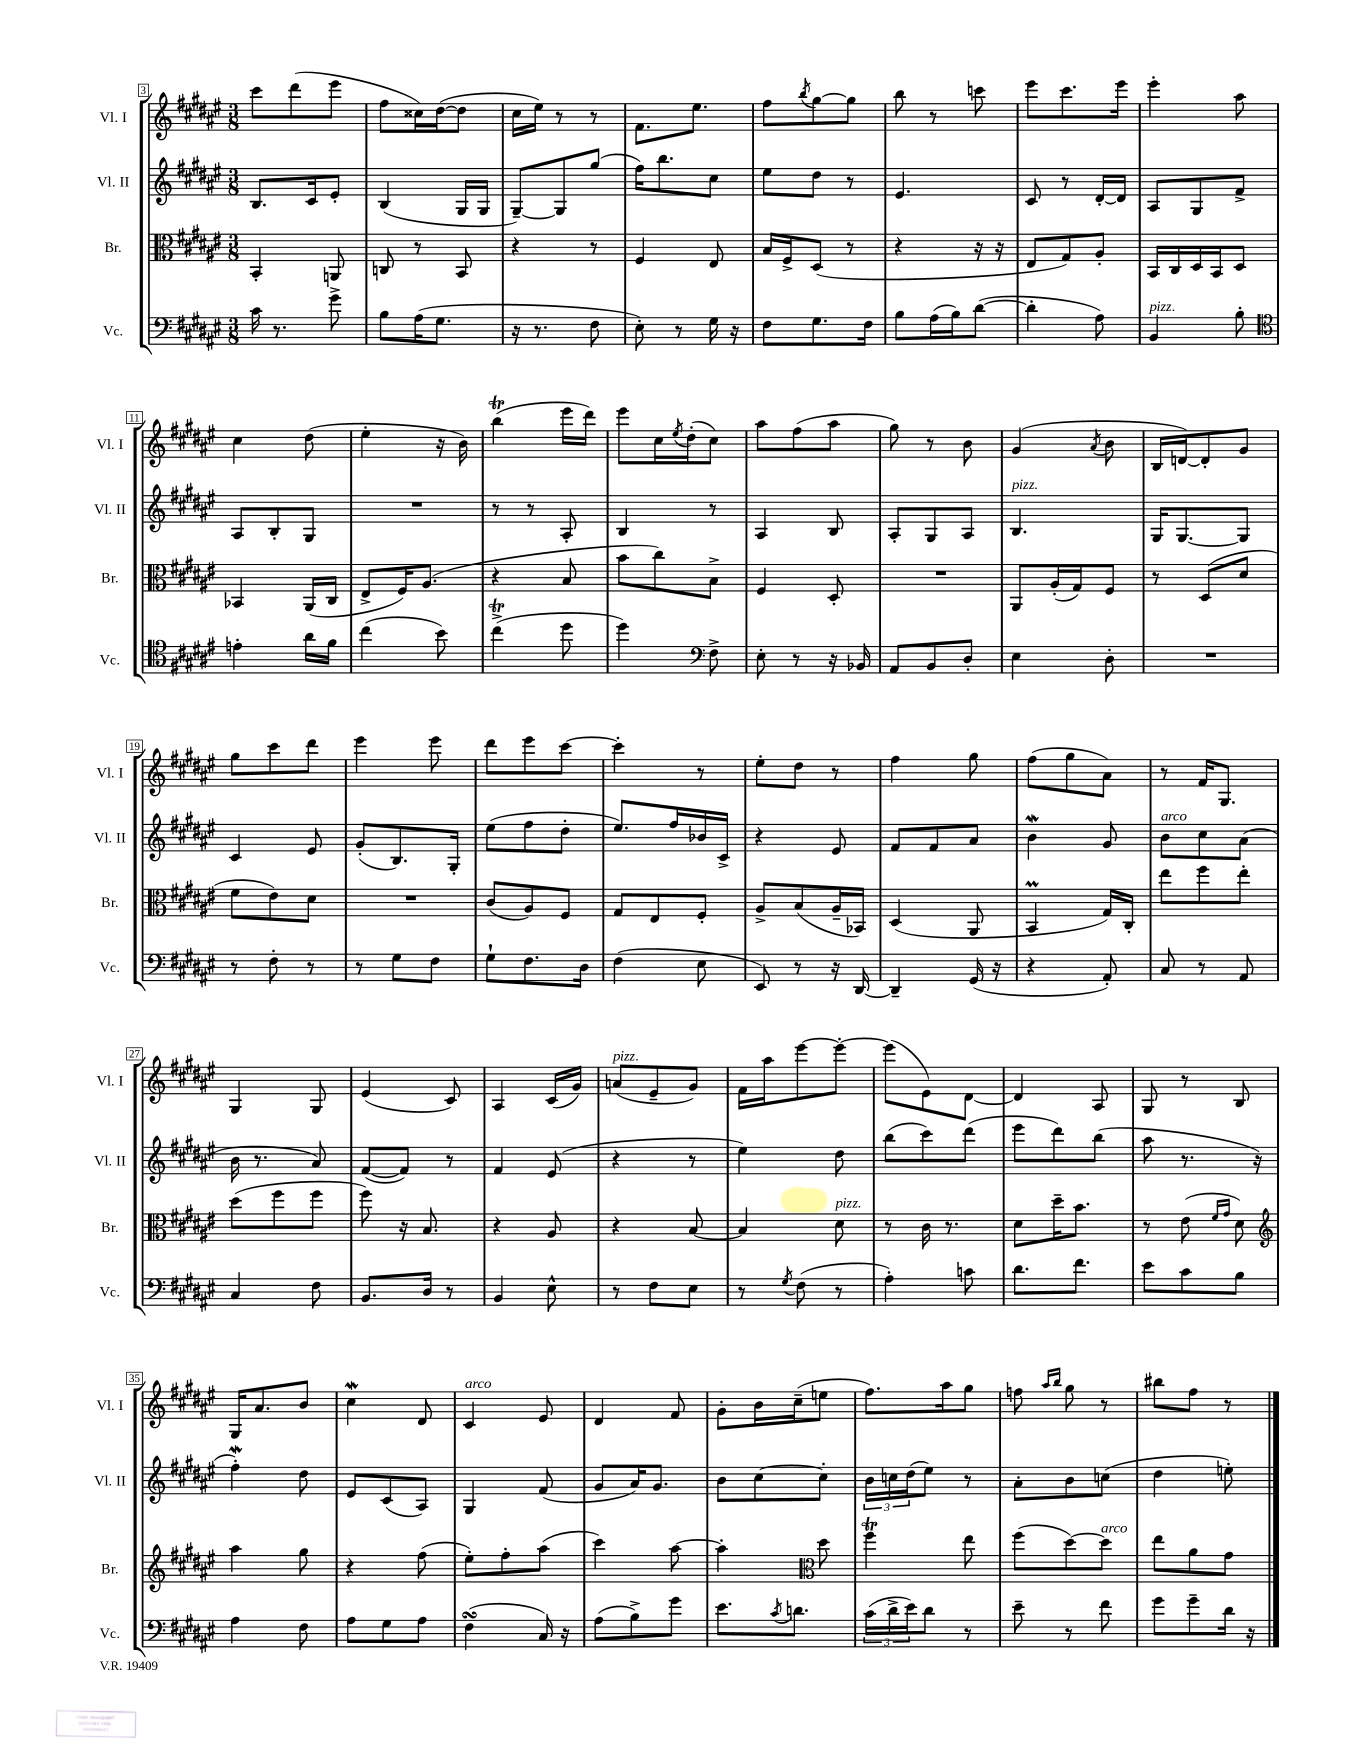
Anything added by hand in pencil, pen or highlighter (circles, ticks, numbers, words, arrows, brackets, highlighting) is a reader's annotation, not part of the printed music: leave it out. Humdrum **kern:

**kern	**kern	**kern	**kern
*staff4	*staff3	*staff2	*staff1
*clefF4	*clefC3	*clefG2	*clefG2
*k[f#c#g#d#a#e#]	*k[f#c#g#d#a#e#]	*k[f#c#g#d#a#e#]	*k[f#c#g#d#a#e#]
*M3/8	*M3/8	*M3/8	*M3/8
16c#	4BB'	8.B	8ccc#
8.r	.	.	.
.	.	.	(8ddd#
.	.	16c#	.
8g#^	8AA	8e#'	8eee#
=	=	=	=
8B	8C	(4B	8ff#
(16A#	8r	.	16cc##)
8.G#	.	.	([16dd#
.	8BB	16G#	8dd#]
.	.	16G#	.
=	=	=	=
16r	4r	[8G#~)	16cc#
8.r	.	.	16ee#)
.	.	8G#]	8r
8F#	8r	(8gg#	8r
=	=	=	=
8E#')	4F#	16ff#)	8.f#
.	.	8.bb	.
8r	.	.	.
.	.	.	8.ee#
16G#	8E#	8cc#	.
16r	.	.	.
=	=	=	=
8F#	16B	8ee#	8ff#
.	16F#^	.	.
.	.	.	8qbb
8.G#	(8D#	8dd#	[8gg#
.	8r	8r	8gg#]
16F#	.	.	.
=	=	=	=
8B	4r	4.e#	8bb
(16A#	.	.	8r
16B)	.	.	.
([8d#	16r	.	8ccc
.	16r	.	.
=	=	=	=
4d#']	8E#	8c#	8eee#
.	8G#)	8r	8.ccc#
8A#)	8A#'	[16d#'	.
.	.	16d#]	16eee#
=	=	=	=
4BB	16BB	8A#	4eee#'
.	16C#	.	.
.	16D#	8G#	.
.	16BB	.	.
8B'	8D#	8f#^	8aa#
=	=	=	=
*clefC4	*	*	*
4e'	4BB-	8A#	4cc#
.	.	8B'	.
16a#	(16AA#	8G#	(8dd#
16f#	16C#	.	.
=	=	=	=
(4cc#	8E#^	4.r	4ee#'
.	16F#)	.	.
.	(8.A#	.	.
8b)	.	.	16r
.	.	.	16b)
=	=	=	=
(4cc#^	4r	8r	(4bb
.	.	8r	.
8dd#	8B	8A#'	16eee#
.	.	.	16ddd#)
=	=	=	=
4dd#)	8b	4B	8eee#
.	8cc#)	.	16cc#
.	.	.	8qee#
.	.	.	(16dd#'
*clefF4	*	*	*
8F#^	8B^	8r	8cc#)
=	=	=	=
8E#'	4F#	4A#	8aa#
8r	.	.	(8ff#
16r	8D#'	8B	8aa#
16BB-	.	.	.
=	=	=	=
8AA#	4.r	8A#'	8gg#)
8BB	.	8G#	8r
8D#'	.	8A#	8b
=	=	=	=
4E#	8AA#	4.B	(4g#
.	(16A#'	.	.
.	16G#)	.	.
.	.	.	8qa#
8D#'	8F#	.	8b
=	=	=	=
4.r	8r	16G#	16B
.	.	[8.G#	[16d)
.	(8D#	.	8d']
.	8d#	8G#]	8g#
=	=	=	=
8r	8f#	4c#	8gg#
8F#'	8e#)	.	8ccc#
8r	8d#	8e#	8ddd#
=	=	=	=
8r	4.r	(8g#'	4eee#
8G#	.	8.B)	.
8F#	.	.	8eee#
.	.	16G#'	.
=	=	=	=
8G#`	(8c#	(8ee#	8ddd#
8.F#	8A#)	8ff#	8eee#
.	8F#	8dd#'	[8ccc#
16D#	.	.	.
=	=	=	=
(4F#	8G#	8.ee#)	4ccc#']
.	8E#	.	.
.	.	16ff#	.
8E#	8F#'	16b-	8r
.	.	16c#^	.
=	=	=	=
8EE#)	8A#^	4r	8ee#'
8r	(8B	.	8dd#
16r	16A#~	8e#	8r
[16DD#	16BB-)	.	.
=	=	=	=
4DD#~]	(4D#	8f#	4ff#
.	.	8f#	.
(16GG#	8AA#	8a#	8gg#
16r	.	.	.
=	=	=	=
4r	4BB	4b	(8ff#
.	.	.	8gg#
8AA#')	16G#)	8g#	8a#)
.	16C#'	.	.
=	=	=	=
8C#	8ee#	8b	8r
8r	8ff#	8cc#	16f#
.	.	.	8.G#
8AA#	8ee#'	(8a#	.
=	=	=	=
4C#	(8dd#	16b	4G#
.	.	8.r	.
.	8ff#	.	.
8F#	8ff#	8a#)	8G#
=	=	=	=
8.BB	8ff#)	([8f#	(4e#
.	16r	8f#])	.
16D#	8.B	.	.
8r	.	8r	8c#)
=	=	=	=
4BB	4r	4f#	4A#
8E#^^	8A#	(8e#	(16c#
.	.	.	16g#)
=	=	=	=
8r	4r	4r	(8a
8F#	.	.	8e#~
8E#	[8B	8r	8g#)
=	=	=	=
8r	4B]	4ee#)	16f#
.	.	.	16aa#
8qG#	.	.	.
(8F#	.	.	[8eee#
8r	8d#	8dd#	8eee#'_
=	=	=	=
4A#')	8r	(8bb	(8eee#]
.	16c#	8ccc#)	8e#)
.	8.r	.	.
8c	.	(8ddd#	[8d#
=	=	=	=
8.d#	8d#	8eee#	4d#]
.	16dd#~	8ddd#)	.
8.f#	8.b	.	.
.	.	(8bb	8A#
=	=	=	=
8e#	8r	8aa#	8G#
8c#	(8e#	8.r	8r
.	16qqf#	.	.
.	16qqg#	.	.
8B	8d#)	.	8B
.	.	16r	.
=	=	=	=
*	*clefG2	*	*
4A#	4aa#	4ff#')	16G#
.	.	.	8.a#
8F#	8gg#	8dd#	8b
=	=	=	=
8A#	4r	8e#	4cc#
8G#	.	(8c#	.
8A#	(8ff#	8A#)	8d#
=	=	=	=
(4F#	8ee#')	4G#	4c#
.	8ff#'	.	.
16C#)	(8aa#	(8f#	8e#
16r	.	.	.
=	=	=	=
(8A#	4ccc#)	8g#	4d#
8B^)	.	16a#)	.
.	.	8.g#	.
8g#	[8aa#	.	8f#
=	=	=	=
8.e#	4aa#']	8b	8g#'
.	.	[8cc#	16b
8qc#	.	.	.
8.d	.	.	(16cc#~
*	*clefC3	*	*
.	8dd#	8cc#']	8ee
=	=	=	=
(24c#	4ff#	24b	8.ff#)
24d#^	.	24cc	.
24e#)	.	(24dd#	.
8d#	.	8ee#)	.
.	.	.	16aa#
8r	8ee#	8r	8gg#
=	=	=	=
8e#~	(8ff#	8a#'	8ff
.	.	.	16qqaa#
.	.	.	16qqbb
8r	[8dd#)	8b	8gg#
8f#	8dd#]	(8cc	8r
=	=	=	=
8g#	8ee#	4dd#	8bb#
8g#~	8a#	.	8ff#
16d#	8g#	8ee')	8r
16r	.	.	.
==	==	==	==
*-	*-	*-	*-
